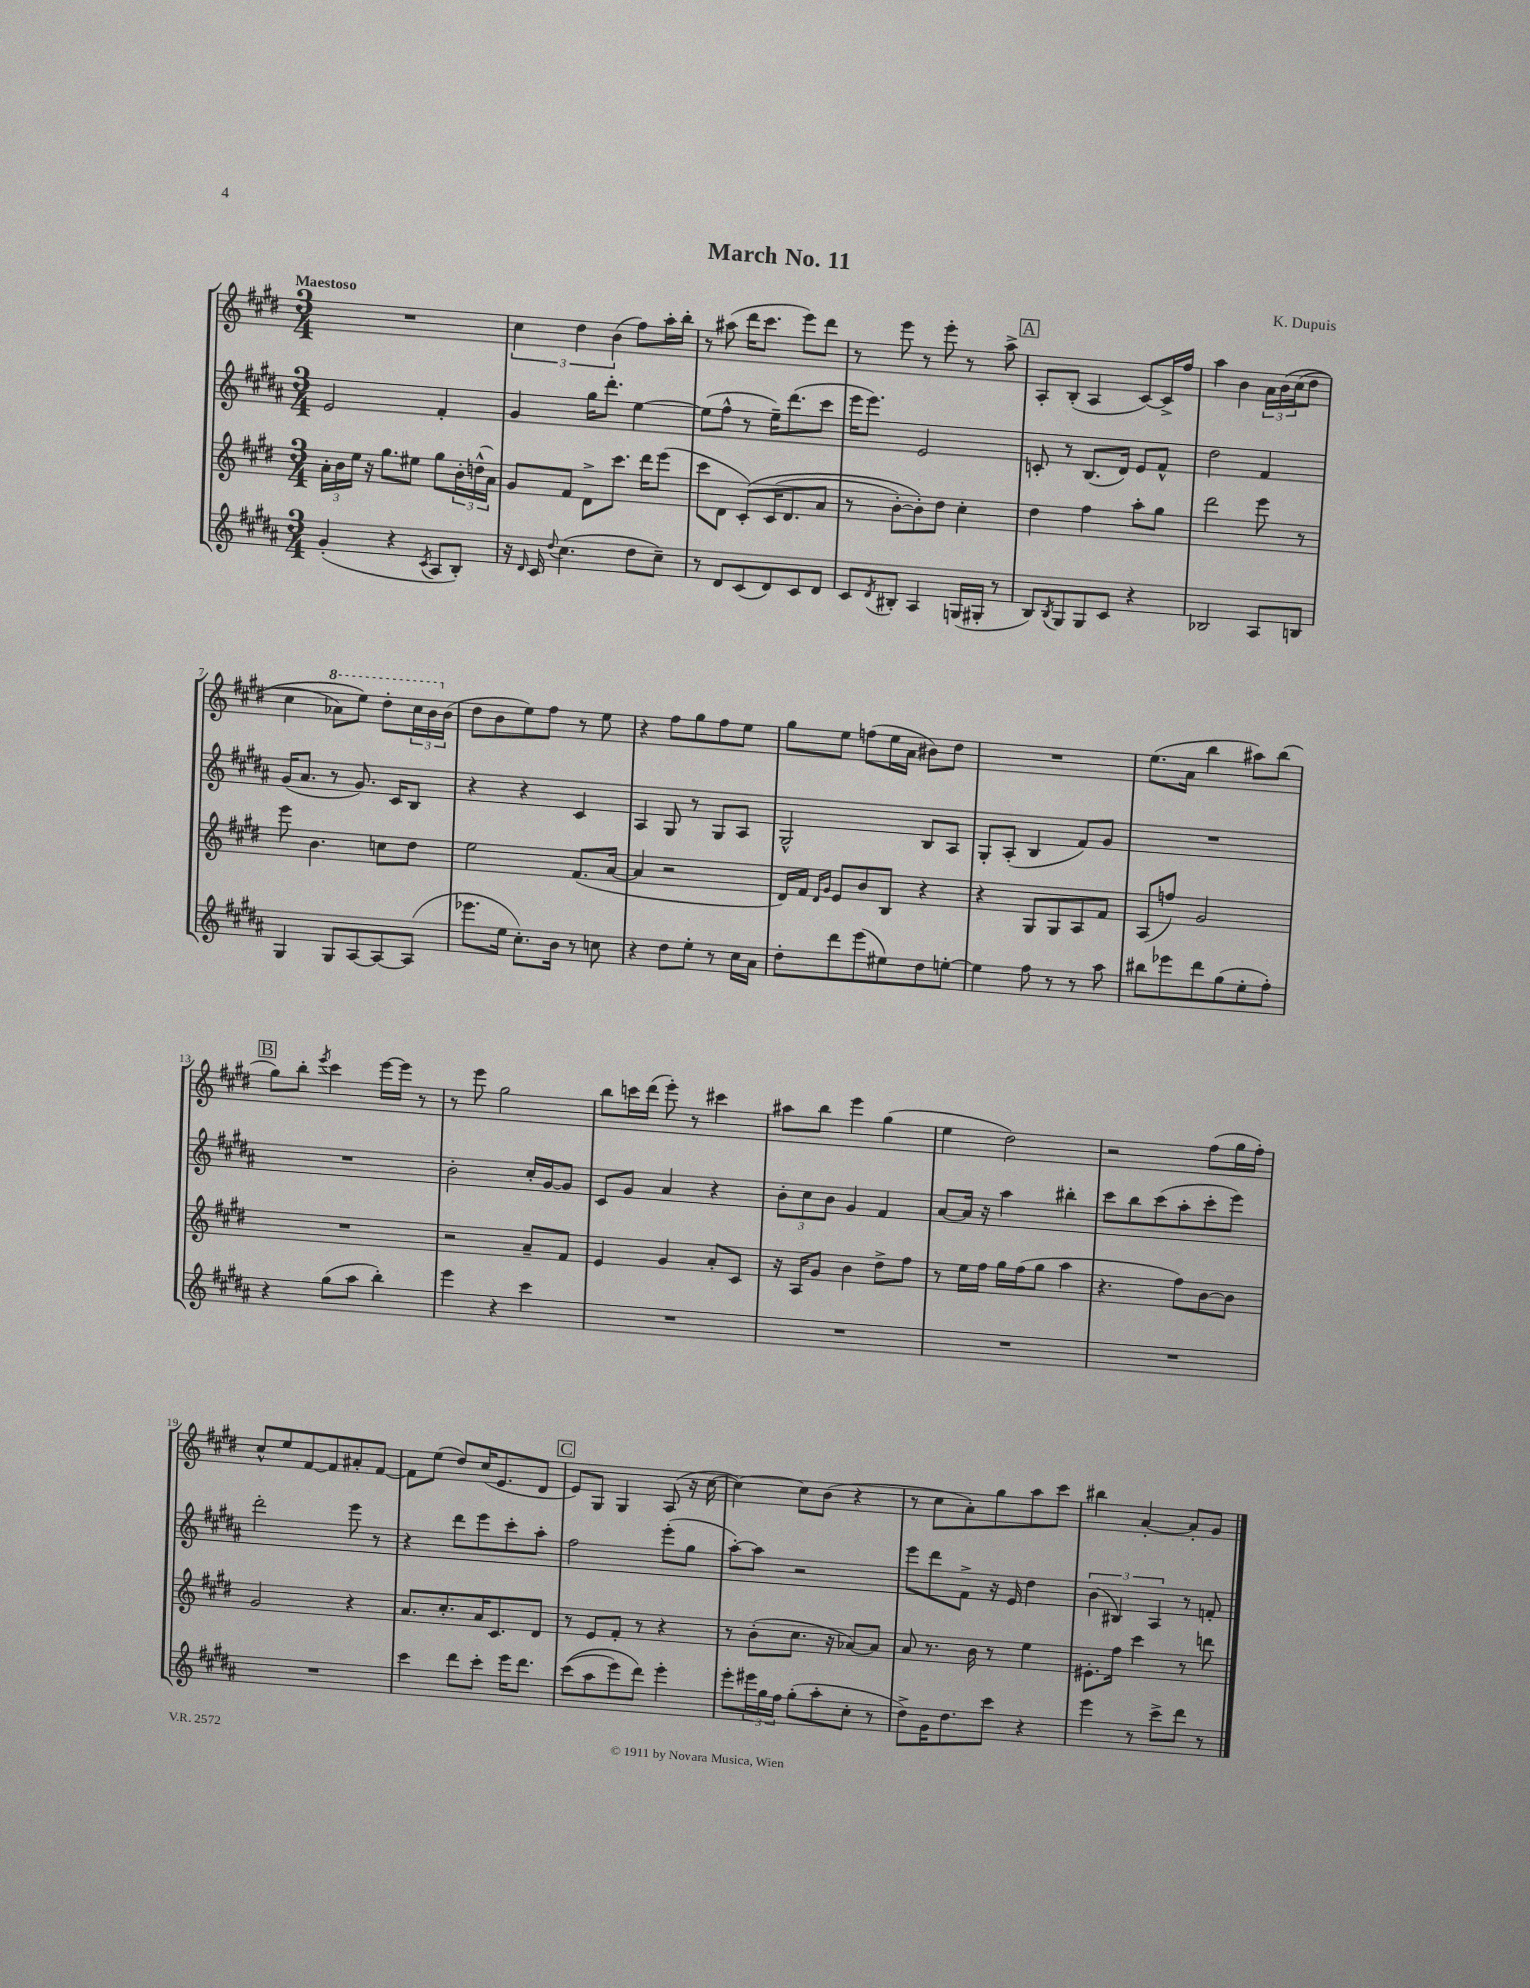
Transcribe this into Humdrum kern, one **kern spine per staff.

**kern	**kern	**kern	**kern
*part4	*part3	*part2	*part1
*staff4	*staff3	*staff2	*staff1
*clefG2	*clefG2	*clefG2	*clefG2
*k[f#c#g#d#a#]	*k[f#c#g#d#]	*k[f#c#g#d#a#]	*k[f#c#g#d#]
*M3/4	*M3/4	*M3/4	*M3/4
=1	=1	=1	=1
!	!	!	!LO:TX:a:B:t=Maestoso
(4g#'/	24a'\LL	2e/	2.r
.	24b\	.	.
.	24ee\JJ	.	.
.	16r	.	.
.	8.gg#\L	.	.
4r	.	.	.
.	8ee#X\J	.	.
8qc#/	.	.	.
8A#/L	8gg#\L	4f#'/	.
8B'/J)	24b'\L	.	.
.	(24ddn^^\	.	.
.	24a\JJ)	.	.
=2	=2	=2	=2
16r	8g#/L	4g#/	6cc#\
16qqd#/	.	.	.
16c#/	.	.	.
8qqdd#/	.	.	.
(4.cc#\	8f#/J	.	.
.	.	.	6dd#\
.	8d#^\L	16gg#\KL	.
.	.	8.ddd#'\J	.
.	.	.	(6b\
.	8.ccc#\J	.	.
8dd#\L	.	[4ee\	8ff#\L)
.	16ddd#\KL	.	.
8cc#~\J)	(8eee\J	.	16aa'\L
.	.	.	16bb'\JJ
=3	=3	=3	=3
8r	8ccc#\L	(8ee\L]	8r
8d#/L	8d#\J	8ff#^^\J	(8aa#X\
(8c#/	(8c#'/L)	8r	16ddd#\KL
.	.	.	8.ccc#\J
8d#/)	(16c#/K	16ee~\KL)	.
.	8.d#/	(8.ddd#\	.
8c#/	.	.	8eee\L)
8d#/J	8a/J	8ccc#\J	8ddd#\J
=4	=4	=4	=4
8c#/L	8r	16eee\KL	8r
.	.	8.eee\J)	.
8qd#/	.	.	.
8B#X'/J	[8b'\L)	.	8eee\
4A#/	8b'\])	2e/	8r
.	8dd#\J	.	8eee'\
(16Gn/LL	4cc#'\	.	8r
16G#X'/JJ	.	.	.
8r	.	.	8aa^\
!!LO:REH:place=s1:t=A
=5	=5	=5	=5
8B/L)	4dd#\	8cn'/	8A'/L
8qB/	.	.	.
8G#/	.	8r	(8B'/J
8G#/	4ff#\	(8.B/L	4A/
8c#/J	.	.	.
.	.	16d#/Jk)	.
4r	8aa'\L	8e/L	[8c#/L)
.	8gg#\J	8f#^^/J	16c#^/L]
.	.	.	16ff#/JJ
=6	=6	=6	=6
2B-X/	2ddd#\	2dd#\	4aa\
.	.	.	4b\
8A#/L	8eee\	4f#/	24a\LL
.	.	.	(24b\
.	.	.	(24cc#\J
8Bn/J	8r	.	8dd#\J
!!LO:LB:g=z
=7	=7	=7	=7
4G#/	8eee\	(16g#/KL	4cc#\
.	.	8.a#/J	.
.	4.b\	.	.
*	*	*	*8va
8G#/L	.	8r	8aa-X\L)
[8A#/	.	8.g#/)	8eee\J)
8A#/_	8ccn\L	.	8ddd#'\L
.	.	16c#/KL	.
(8A#/J]	8dd#\J	8B/J	24ccc#\L
.	.	.	24bb\
*	*	*	*X8va
.	.	.	(24b\JJ
=8	=8	=8	=8
8.eee-X\L	2ee\	4r	8dd#\L
.	.	.	8b\
16ee\Jk	.	.	.
8.cc#'\L)	.	4r	8ee\)
.	.	.	8ff#\J
16b\Jk	.	.	.
8r	(8.f#/L	4c#/	8r
8ccn\	.	.	8ee\
.	[16a/Jk	.	.
=9	=9	=9	=9
4r	4a/]	4A#/	4r
8dd#\L	2r	8G#/	8ff#\L
8ee'\J	.	8r	8gg#\
8r	.	8G#/L	8ff#\
16cc#\LL	.	8A#/J	8ee\J
16a#\JJ	.	.	.
=10	=10	=10	=10
8dd#'\L	16d#/LL)	2G#^^/	8gg#\L
.	16f#/JJ	.	.
.	16qqd#/LL	.	.
.	16qqg#/JJ	.	.
8ddd#\	8e/L	.	8ee\J
(8eee\	8b/	.	(8ffn\L
8ee#X\)	8B/J	.	16ee\L
.	.	.	16a\JJ
8dd#\	4r	8B/L	8b#X\L)
[8een'\J	.	8A#/J	8dd#\J
=11	=11	=11	=11
4ee\]	4r	8G#'/L	2.r
.	.	(8A#'/J	.
8ff#\	8G#/L	4B/	.
8r	8G#/	.	.
8r	8A/	8f#/L)	.
8aa#\	8f#/J	8g#/J	.
=12	=12	=12	=12
8bb#X\L	(8A/L	2.r	(8.ee\L
8eee-X\	8ffn/J)	.	.
.	.	.	16a\Jk
8ddd#\	2g#/	.	4bb\
(8gg#\	.	.	.
8ee'\	.	.	8aa#X\L)
8ff#'\J)	.	.	(8bb\J
!!LO:LB:g=z
!!LO:REH:place=s1:t=B
=13	=13	=13	=13
4r	2.r	2.r	8gg#\L)
.	.	.	8bb'\J
.	.	.	8qeee/
(8gg#\L	.	.	4ccc#\
8aa#\J	.	.	.
4bb'\)	.	.	[16eee\LL
.	.	.	16eee\JJ]
.	.	.	8r
=14	=14	=14	=14
4eee\	2r	2b'\	8r
.	.	.	8eee\
4r	.	.	2gg#\
4ccc#\	8a~/L	16cc#'/LL	.
.	.	[16g#/J	.
.	8f#/J	8g#/J]	.
=15	=15	=15	=15
2.r	4e/	8c#/L	8bb\L
.	.	8g#/J	16cccn\L
.	.	.	(16ddd#\JJ
.	4g#/	4a#/	8eee'\)
.	.	.	8r
.	8a'/L	4r	4ccc#X\
.	8c#/J	.	.
=16	=16	=16	=16
2.r	16r	12b'\L	8aa#X\L
.	16A/KL	.	.
.	.	12cc#\	.
.	8g#/J	.	8bb\J
.	.	12b\J	.
.	4b\	4g#/	4eee\
.	8dd#^\L	4f#/	(4gg#\
.	8ff#\J	.	.
=17	=17	=17	=17
2.r	8r	[8a#/L	4ee\
.	16ee\LL	16a#/Jk]	.
.	16ff#\JJ	16r	.
.	16gg#\LL	4aa#\	2dd#\)
.	(16ff#\J	.	.
.	8gg#\J	.	.
.	4aa\	4bb#X'\	.
=18	=18	=18	=18
2.r	4.r	8ccc#\L	2r
.	.	8bb\	.
.	.	(8ccc#\	.
.	8ff#\L)	8aa#'\	.
.	[8b\	8ccc#'\	(8ff#\L
.	8b\J]	8eee\J)	16gg#\L
.	.	.	16ff#'\JJ)
!!LO:LB:g=z
=19	=19	=19	=19
2.r	2g#/	2ddd#'\	8cc#^^/L
.	.	.	8ee/
.	.	.	[8f#/
.	.	.	8f#/]
.	4r	8eee\	8a#X'/
.	.	8r	[8f#/J
=20	=20	=20	=20
4ccc#\	8.a/L	4r	8f#\L]
.	.	.	(8ee\J
.	8.cc#'/	.	.
8ddd#\L	.	8ddd#\L	8dd#/L)
8ccc#'\J	16a/K	8eee\	(16cc#/K
.	8.c#/	.	8.e/
16eee\KL	.	8ccc#'\	.
8.ddd#\J	.	.	.
.	8d#/J	8aa#'\J	8d#/J
!!LO:REH:place=s1:t=C
=21	=21	=21	=21
((8ccc#\L	8r	2ff#\	8e/L)
8aa#\	8e/L	.	8G#/J
8eee\)	8f#'/J	.	4G#/
8ddd#\J)	8r	.	.
4eee'\	4r	(8eee'\L	(8A/
.	.	8gg#\J	16r
.	.	.	[16cc#\
=22	=22	=22	=22
8eee'\L	8r	[8aa#'\L)	4cc#\_)
24eee#X\L	(8b'\L	8aa#\J]	.
24gg#\	.	.	.
24ff#\JJ	.	.	.
(8gg#'\L	8.cc#\J	2r	8cc#\L]
8aa#'\	.	.	(8b\J
.	16r	.	.
8cc#'\J	[8a-X/L)	.	4r
8r	8a-/J]	.	.
=23	=23	=23	=23
8dd#^\L)	8a/	8eee\L	8r
16g#\K	8.r	8ddd#\	8cc#\L
8.dd#\	.	.	.
.	.	8f#^\J	8a'\)
.	16b\	.	.
8ccc#\J	8r	16r	8gg#\
.	.	16e/	.
4r	4ee\	4dd#\	8aa\
.	.	.	8ccc#\J
=24	=24	=24	=24
4eee\	8.e#X'\L	(6b\	4bb#X\
.	.	6B#X/)	.
.	16ff#\Jk	.	.
8r	4ccc#\	.	[4a'/
.	.	6A#/	.
8ccc#^\L	.	.	.
8ddd#\J	8r	8r	8a'/L]
8r	8dddn\	8fn'/	8g#/J
==	==	==	==
*-	*-	*-	*-
